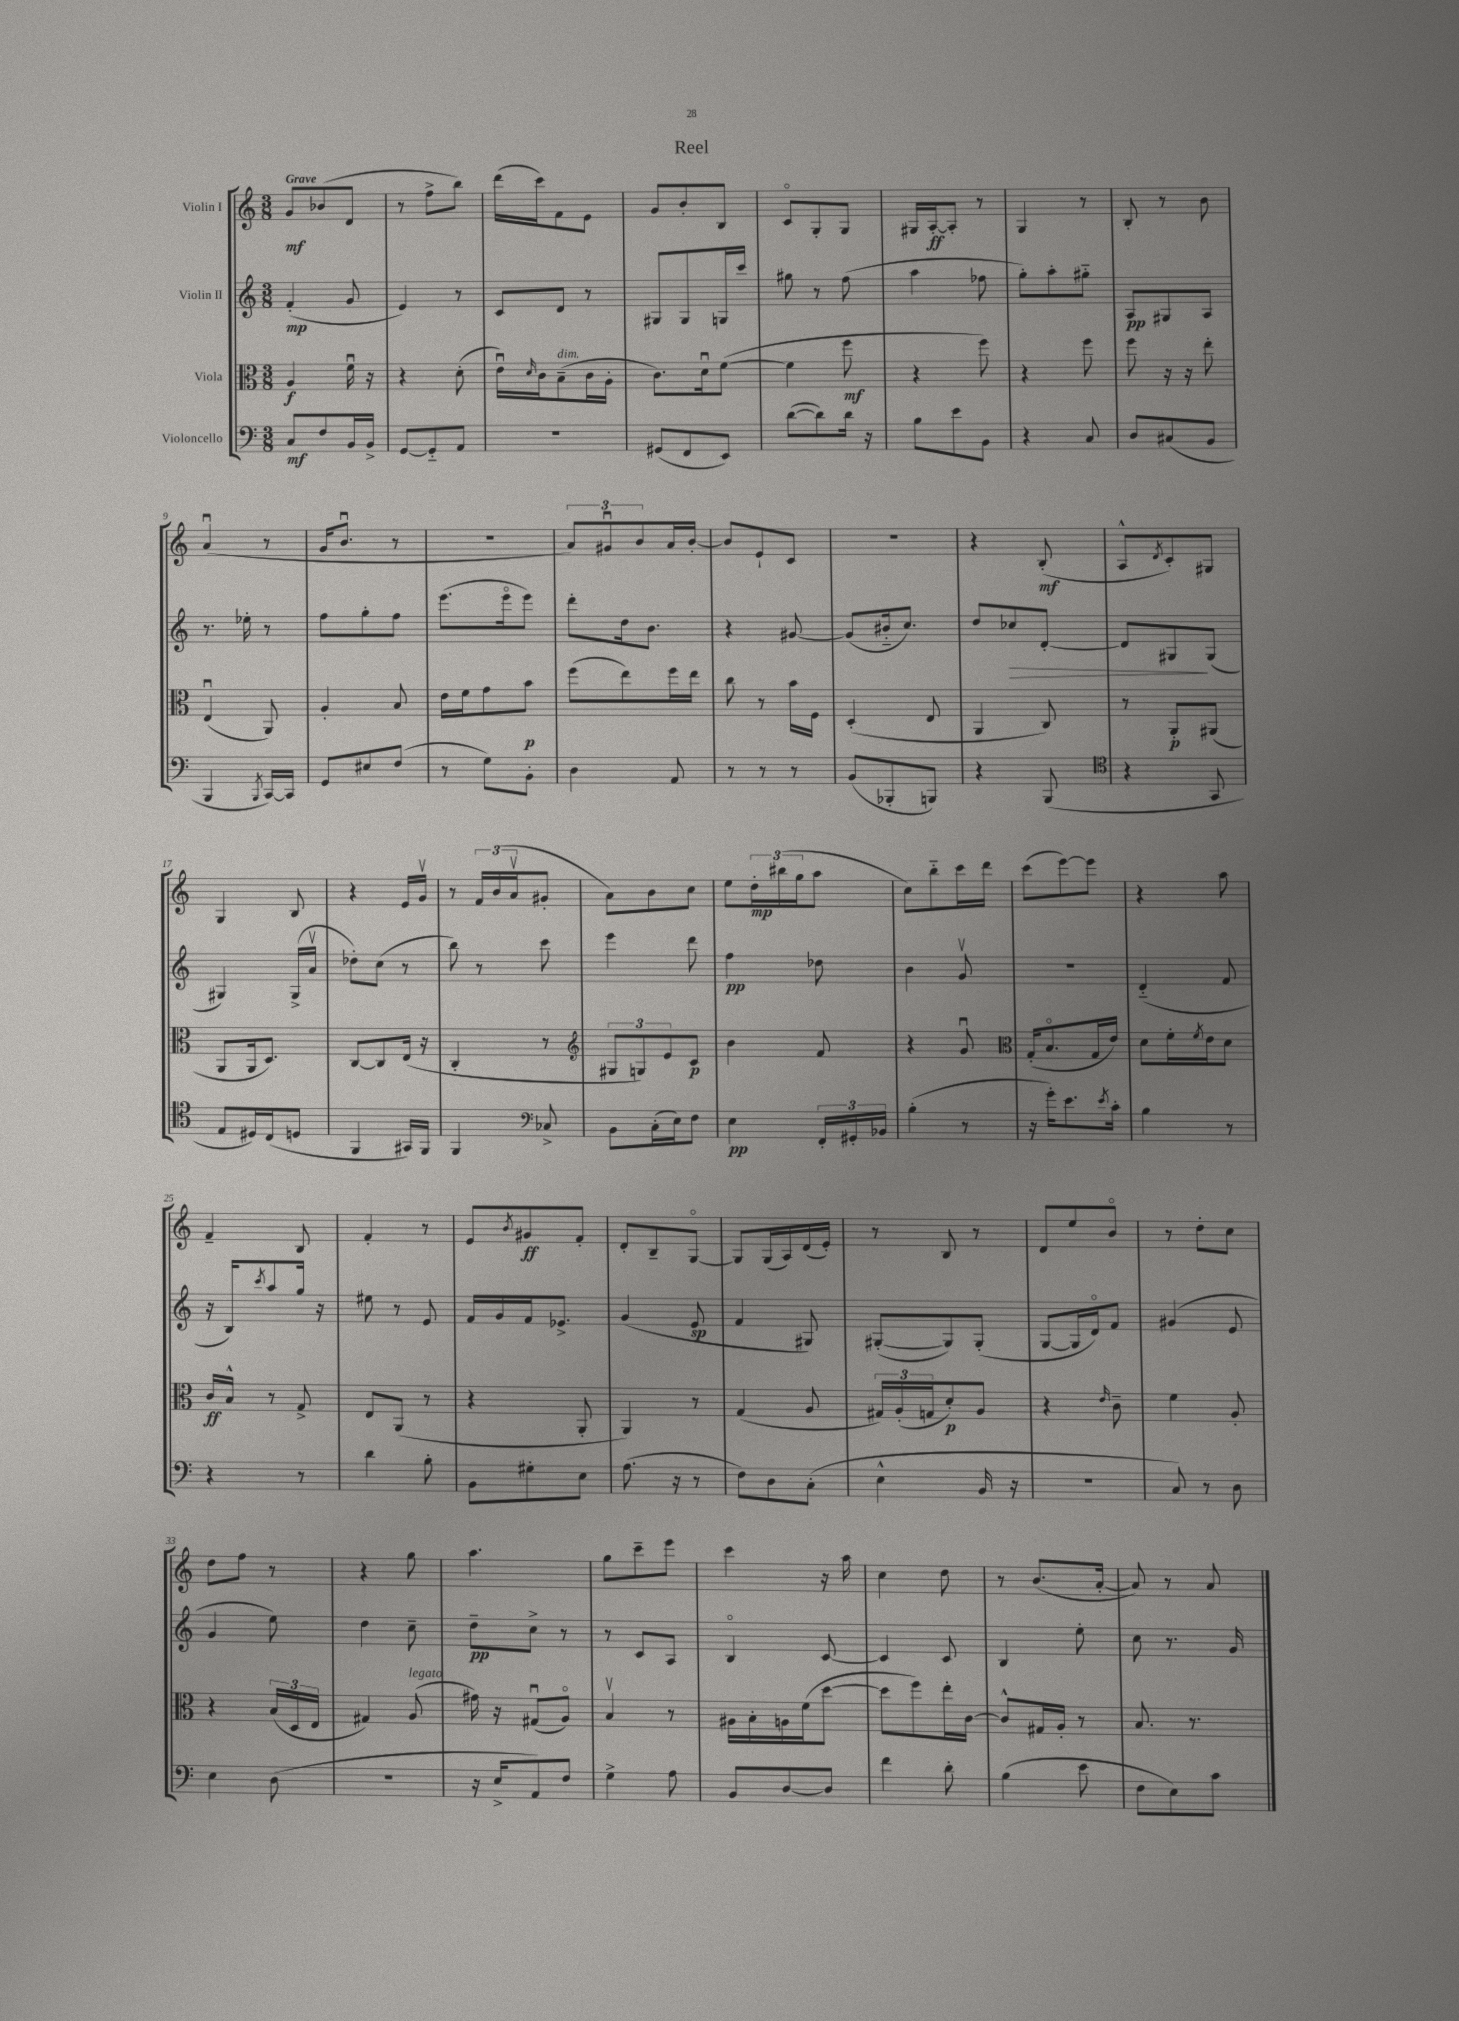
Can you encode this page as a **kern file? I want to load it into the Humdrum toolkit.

**kern	**dynam	**kern	**dynam	**kern	**dynam	**kern	**dynam
*part4	*part4	*part3	*part3	*part2	*part2	*part1	*part1
*staff4	*staff4	*staff3	*staff3	*staff2	*staff2	*staff1	*staff1
*I"Violoncello	*	*I"Viola	*	*I"Violin II	*	*I"Violin I	*
*clefF4	*	*clefC3	*	*clefG2	*	*clefG2	*
*k[]	*	*k[]	*	*k[]	*	*k[]	*
*M3/8	*	*M3/8	*	*M3/8	*	*M3/8	*
=1	=1	=1	=1	=1	=1	=1	=1
!	!	!	!	!	!	!LO:TX:a:B:t=Grave	!
8C/L	mf	4A/	f	(4f'/	mp	8g/L	mf
8F/	.	.	.	.	.	(8b-X/	.
16BB/L	.	16fu\	.	8g/	.	8d/J	.
16BB^/JJ	.	16r	.	.	.	.	.
=2	=2	=2	=2	=2	=2	=2	=2
[8GG/L	.	4r	.	4e/)	.	8r	.
8GG/]	.	.	.	.	.	8ff^\L	.
8AA/J	.	(8d'\	.	8r	.	8bb\J)	.
=3	=3	=3	=3	=3	=3	=3	=3
4.r	.	16eu\LL)	.	8c/L	.	(16ddd\LL	.
.	.	16qqd/	.	.	.	.	.
.	.	16c\J	.	.	.	16ccc\J)	.
!	!	!LO:TX:a:i:t=dim.	!	!	!	!	!
.	.	(8B~\	.	8d/J	.	8f\	.
.	.	16c\L	.	8r	.	8e\J	.
.	.	16A'\JJ	.	.	.	.	.
=4	=4	=4	=4	=4	=4	=4	=4
(8GG#X/L	.	8.c\L)	.	8G#X/L	.	8g/L	.
8FF/	.	.	.	8G#/	.	8b'/	.
.	.	16du\k	.	.	.	.	.
8EE/J)	.	([8f\J	.	16Gn/L	.	8B/J	.
.	.	.	.	16ccc/JJ	.	.	.
=5	=5	=5	=5	=5	=5	=5	=5
([8d\L	.	4f\]	.	8gg#X\	.	8c/L	.
8d\])	.	.	.	8r	.	8G'/	.
16d\Jk	.	8ff\	mf	(8ff\	.	8G/J	.
16r	.	.	.	.	.	.	.
=6	=6	=6	=6	=6	=6	=6	=6
8B\L	.	4r	.	4aa\	.	16G#X/LL	.
.	.	.	.	.	.	[16A'/J	ff
8e\	.	.	.	.	.	8A'/J]	.
8BB\J	.	8ff\)	.	8ff-X\	.	8r	.
=7	=7	=7	=7	=7	=7	=7	=7
4r	.	4r	.	8gg'\L)	.	4G/	.
.	.	.	.	8aa'\	.	.	.
8C/	.	8ff\	.	8gg#X\J	.	8r	.
=8	=8	=8	=8	=8	=8	=8	=8
8D/L	.	8ff\	.	8A/L	pp	8B'/	.
(8C#X/	.	16r	.	8G#X/	.	8r	.
.	.	16r	.	.	.	.	.
8BB/J	.	8ee'\	.	8A/J	.	8b\	.
!!LO:LB:g=z
=9	=9	=9	=9	=9	=9	=9	=9
4BBB/	.	(4Eu/	.	8.r	.	(4au/	.
.	.	.	.	16ee-X'\	.	.	.
8qBBB/	.	.	.	.	.	.	.
[16CC/LL)	.	8AA/)	.	8r	.	8r	.
16CC/JJ]	.	.	.	.	.	.	.
=10	=10	=10	=10	=10	=10	=10	=10
8GG/L	.	4A'/	.	8ff\L	.	16g/KL	.
.	.	.	.	.	.	8.bu/J	.
8E#X/	.	.	.	8gg'\	.	.	.
(8F/J	.	8B/	.	8ff\J	.	8r	.
=11	=11	=11	=11	=11	=11	=11	=11
8r	.	16e\LL	.	(8.eee\L	.	4.r	.
.	.	16f\J	.	.	.	.	.
8G\L)	.	8g\	.	.	.	.	.
.	.	.	.	16eee\k	.	.	.
8BB'\J	.	8b\J	p	8eee\J)	.	.	.
=12	=12	=12	=12	=12	=12	=12	=12
4D\	.	(8ff\L	.	8ddd'\L	.	12a/L)	.
.	.	.	.	.	.	12g#Xu/	.
.	.	8ee\)	.	16dd\k	.	.	.
.	.	.	.	.	.	12b/	.
.	.	.	.	8.b\J	.	.	.
8AA/	.	16ff\L	.	.	.	16a/L	.
.	.	16ee\JJ	.	.	.	[16b'/JJ	.
=13	=13	=13	=13	=13	=13	=13	=13
8r	.	8cc\	.	4r	.	8b/L]	.
8r	.	8r	.	.	.	8e`/	.
8r	.	16b\LL	.	[8g#X/	.	8c/J	.
.	.	16F\JJ	.	.	.	.	.
=14	=14	=14	=14	=14	=14	=14	=14
(8BB/L	.	(4D'/	.	(8g#/L]	.	4.r	.
8BBB-X'/	.	.	.	16b#X/k	.	.	.
.	.	.	.	8.cc/J)	.	.	.
8BBBn/J)	.	8E/	.	.	.	.	.
=15	=15	=15	=15	=15	=15	=15	=15
4r	.	4AA/	.	8dd/L	.	4r	.
!	!	!	!	!	!LO:HP:b	!	!
.	.	.	.	8cc-X/	>	.	.
(8BBB/	.	8C/)	.	[8d'/J	.	(8B'/	mf
=16	=16	=16	=16	=16	=16	=16	=16
*clefC4	*	*	*	*	*	*	*
4r	.	8r	.	8d/L]	.	8A^^/L	.
.	.	.	.	.	.	8qd/	.
.	.	8AA'/L	p	8G#X/	.	8c'/)	.
8GG/	.	(8AA#X/J	.	(8G#/J	]	8G#X/J	.
!!LO:LB:g=z
=17	=17	=17	=17	=17	=17	=17	=17
8E/L	.	8AA/L	.	4G#X/)	.	4G/	.
16D#X/L)	.	16AA/k	.	.	.	.	.
(16C/J	.	8.D/J)	.	.	.	.	.
8Dn/J	.	.	.	(16G#^/LL	.	8B/	.
.	.	.	.	16av/JJ	.	.	.
=18	=18	=18	=18	=18	=18	=18	=18
4FF/	.	[8C/L	.	8dd-X'\L)	.	4r	.
.	.	8C/]	.	(8cc\J	.	.	.
16GG#X/LL)	.	(16E/Jk	.	8r	.	16e/LL	.
16FF/JJ	.	16r	.	.	.	16gv/JJ	.
=19	=19	=19	=19	=19	=19	=19	=19
4FF/	.	4C'/	.	8bb\)	.	8r	.
.	.	.	.	8r	.	24f/LL	.
.	.	.	.	.	.	(24b/	.
.	.	.	.	.	.	24av/J	.
*clefF4	*	*	*	*	*	*	*
8C-X^/	.	8r	.	8ccc\	.	8g#X'/J	.
=20	=20	=20	=20	=20	=20	=20	=20
*	*	*clefG2	*	*	*	*	*
8BB\L	.	12G#X/L	.	4eee\	.	8a\L)	.
.	.	12Gn/)	.	.	.	.	.
(16C'\L	.	.	.	.	.	8b\	.
.	.	12e/	.	.	.	.	.
16E\J)	.	.	.	.	.	.	.
8F\J	.	8c/J	p	8ddd\	.	8cc\J	.
=21	=21	=21	=21	=21	=21	=21	=21
4E\	pp	4b\	.	4ff\	pp	8ee\L	.
.	.	.	.	.	.	24dd'\L	mp
.	.	.	.	.	.	(24bb#X\	.
.	.	.	.	.	.	24gg\J	.
24FF'/LL	.	8f/	.	8dd-X\	.	8aa\J	.
24GG#X'/	.	.	.	.	.	.	.
24BB-X/JJ	.	.	.	.	.	.	.
=22	=22	=22	=22	=22	=22	=22	=22
(4B'\	.	4r	.	4b\	.	8cc\L)	.
.	.	.	.	.	.	8bb\	.
8r	.	8gu/	.	8gv/	.	16ccc\L	.
.	.	.	.	.	.	16ddd\JJ	.
=23	=23	=23	=23	=23	=23	=23	=23
*	*	*clefC3	*	*	*	*	*
16r	.	(16G'/KL	.	4.r	.	(8ccc\L	.
16g'\KL)	.	8.B/	.	.	.	.	.
8.e\	.	.	.	.	.	[8eee\)	.
.	.	16G/L	.	.	.	8eee\J]	.
8qe/	.	.	.	.	.	.	.
16c'\Jk	.	16e/JJ)	.	.	.	.	.
=24	=24	=24	=24	=24	=24	=24	=24
4B\	.	8d\L	.	(4d/	.	4r	.
.	.	16f'\L	.	.	.	.	.
.	.	8qf/	.	.	.	.	.
.	.	16e\J	.	.	.	.	.
8r	.	8d\J	.	8f/	.	8aa\	.
!!LO:LB:g=z
=25	=25	=25	=25	=25	=25	=25	=25
4r	.	16c/LL	ff	16r	.	4f~/	.
.	.	16B^^/JJ	.	16B/KL)	.	.	.
.	.	.	.	8qccc/	.	.	.
.	.	8r	.	8aa/	.	.	.
8r	.	8G^/	.	16gg/Jk	.	8B/	.
.	.	.	.	16r	.	.	.
=26	=26	=26	=26	=26	=26	=26	=26
4d\	.	8E/L	.	8ee#X\	.	4f'/	.
.	.	(8AA/J	.	8r	.	.	.
8B'\	.	8r	.	8e/	.	8r	.
=27	=27	=27	=27	=27	=27	=27	=27
8BB\L	.	4r	.	16f/LL	.	8e/L	.
.	.	.	.	16g/	.	.	.
.	.	.	.	.	.	8qb/	.
8G#X'\	.	.	.	16f/J	.	8g#X/	ff
.	.	.	.	8.e-X^/J	.	.	.
8E\J	.	8AA'/	.	.	.	8f'/J	.
=28	=28	=28	=28	=28	=28	=28	=28
(8.A\	.	4AA/)	.	(4g/	.	8d'/L	.
.	.	.	.	.	.	8B~/	.
16r	.	.	.	.	.	.	.
8r	.	8r	.	8e/	sp	[8G/J	.
=29	=29	=29	=29	=29	=29	=29	=29
8F\L)	.	(4G/	.	4f/	.	8G/L]	.
8D\	.	.	.	.	.	(16G/L	.
.	.	.	.	.	.	16A/)	.
(8C'\J	.	8A/	.	8G#X/)	.	(16d/	.
.	.	.	.	.	.	16e'/JJ)	.
=30	=30	=30	=30	=30	=30	=30	=30
4E^^\	.	24G#X/LL)	.	([8G#X'/L	.	8r	.
.	.	(24A'/	.	.	.	.	.
.	.	24Gn/J	.	.	.	.	.
.	.	8d'/)	p	8G#/])	.	8B/	.
16BB/	.	8A/J	.	(8G#'/J	.	8r	.
16r	.	.	.	.	.	.	.
=31	=31	=31	=31	=31	=31	=31	=31
4.r	.	4r	.	[8G/L	.	8d/L	.
.	.	.	.	16G/L]	.	8ee/	.
.	.	.	.	16d/J)	.	.	.
.	.	16qqe/	.	.	.	.	.
.	.	8c~\	.	8f/J	.	8b/J	.
=32	=32	=32	=32	=32	=32	=32	=32
8C/)	.	4f\	.	(4g#X/	.	8r	.
8r	.	.	.	.	.	8dd'\L	.
8D\	.	8A'/	.	8e/	.	8cc\J	.
!!LO:LB:g=z
=33	=33	=33	=33	=33	=33	=33	=33
4E\	.	4r	.	4g/	.	8dd\L	.
.	.	.	.	.	.	8ff\J	.
(8D\	.	(24B/LL	.	8ee\)	.	8r	.
.	.	24D/	.	.	.	.	.
.	.	24E/JJ	.	.	.	.	.
=34	=34	=34	=34	=34	=34	=34	=34
4.r	.	4G#X/)	.	4dd\	.	4r	.
!	!	!LO:TX:a:i:t=legato	!	!	!	!	!
.	.	(8A/	.	8cc~\	.	8gg\	.
=35	=35	=35	=35	=35	=35	=35	=35
16r	.	16g#X\)	.	8dd~\L	pp	4.aa\	.
16E^/KL	.	16r	.	.	.	.	.
8AA/)	.	(8G#Xu/L	.	8cc^\J	.	.	.
8F/J	.	8A/J)	.	8r	.	.	.
=36	=36	=36	=36	=36	=36	=36	=36
4G^\	.	4Bv/	.	8r	.	8gg\L	.
.	.	.	.	8c/L	.	8ccc~\	.
8A\	.	8r	.	8A/J	.	8eee\J	.
=37	=37	=37	=37	=37	=37	=37	=37
8BB/L	.	16A#X\LL	.	4B/	.	4ccc\	.
.	.	16B'\	.	.	.	.	.
[8D/	.	16An\	.	.	.	.	.
.	.	(16f\J	.	.	.	.	.
8D/J]	.	[8dd\J	.	[8c/	.	16r	.
.	.	.	.	.	.	16aa\	.
=38	=38	=38	=38	=38	=38	=38	=38
4f\	.	8dd\L]	.	4c/]	.	4cc\	.
.	.	8ff\)	.	.	.	.	.
8d'\	.	16ee'\L	.	8c/	.	8dd\	.
.	.	[16c\JJ	.	.	.	.	.
=39	=39	=39	=39	=39	=39	=39	=39
(4B\	.	8c^^/L]	.	4B/	.	8r	.
.	.	16G#X/L	.	.	.	(8.b/L	.
.	.	16A'/JJ	.	.	.	.	.
8e\	.	8r	.	8ee'\	.	.	.
.	.	.	.	.	.	[16a'/Jk	.
=40	=40	=40	=40	=40	=40	=40	=40
8F\L	.	8.B/	.	8cc\	.	8a/])	.
8E\)	.	.	.	8.r	.	8r	.
.	.	8.r	.	.	.	.	.
8c\J	.	.	.	.	.	8a/	.
.	.	.	.	16g/	.	.	.
==	==	==	==	==	==	==	==
*-	*-	*-	*-	*-	*-	*-	*-
